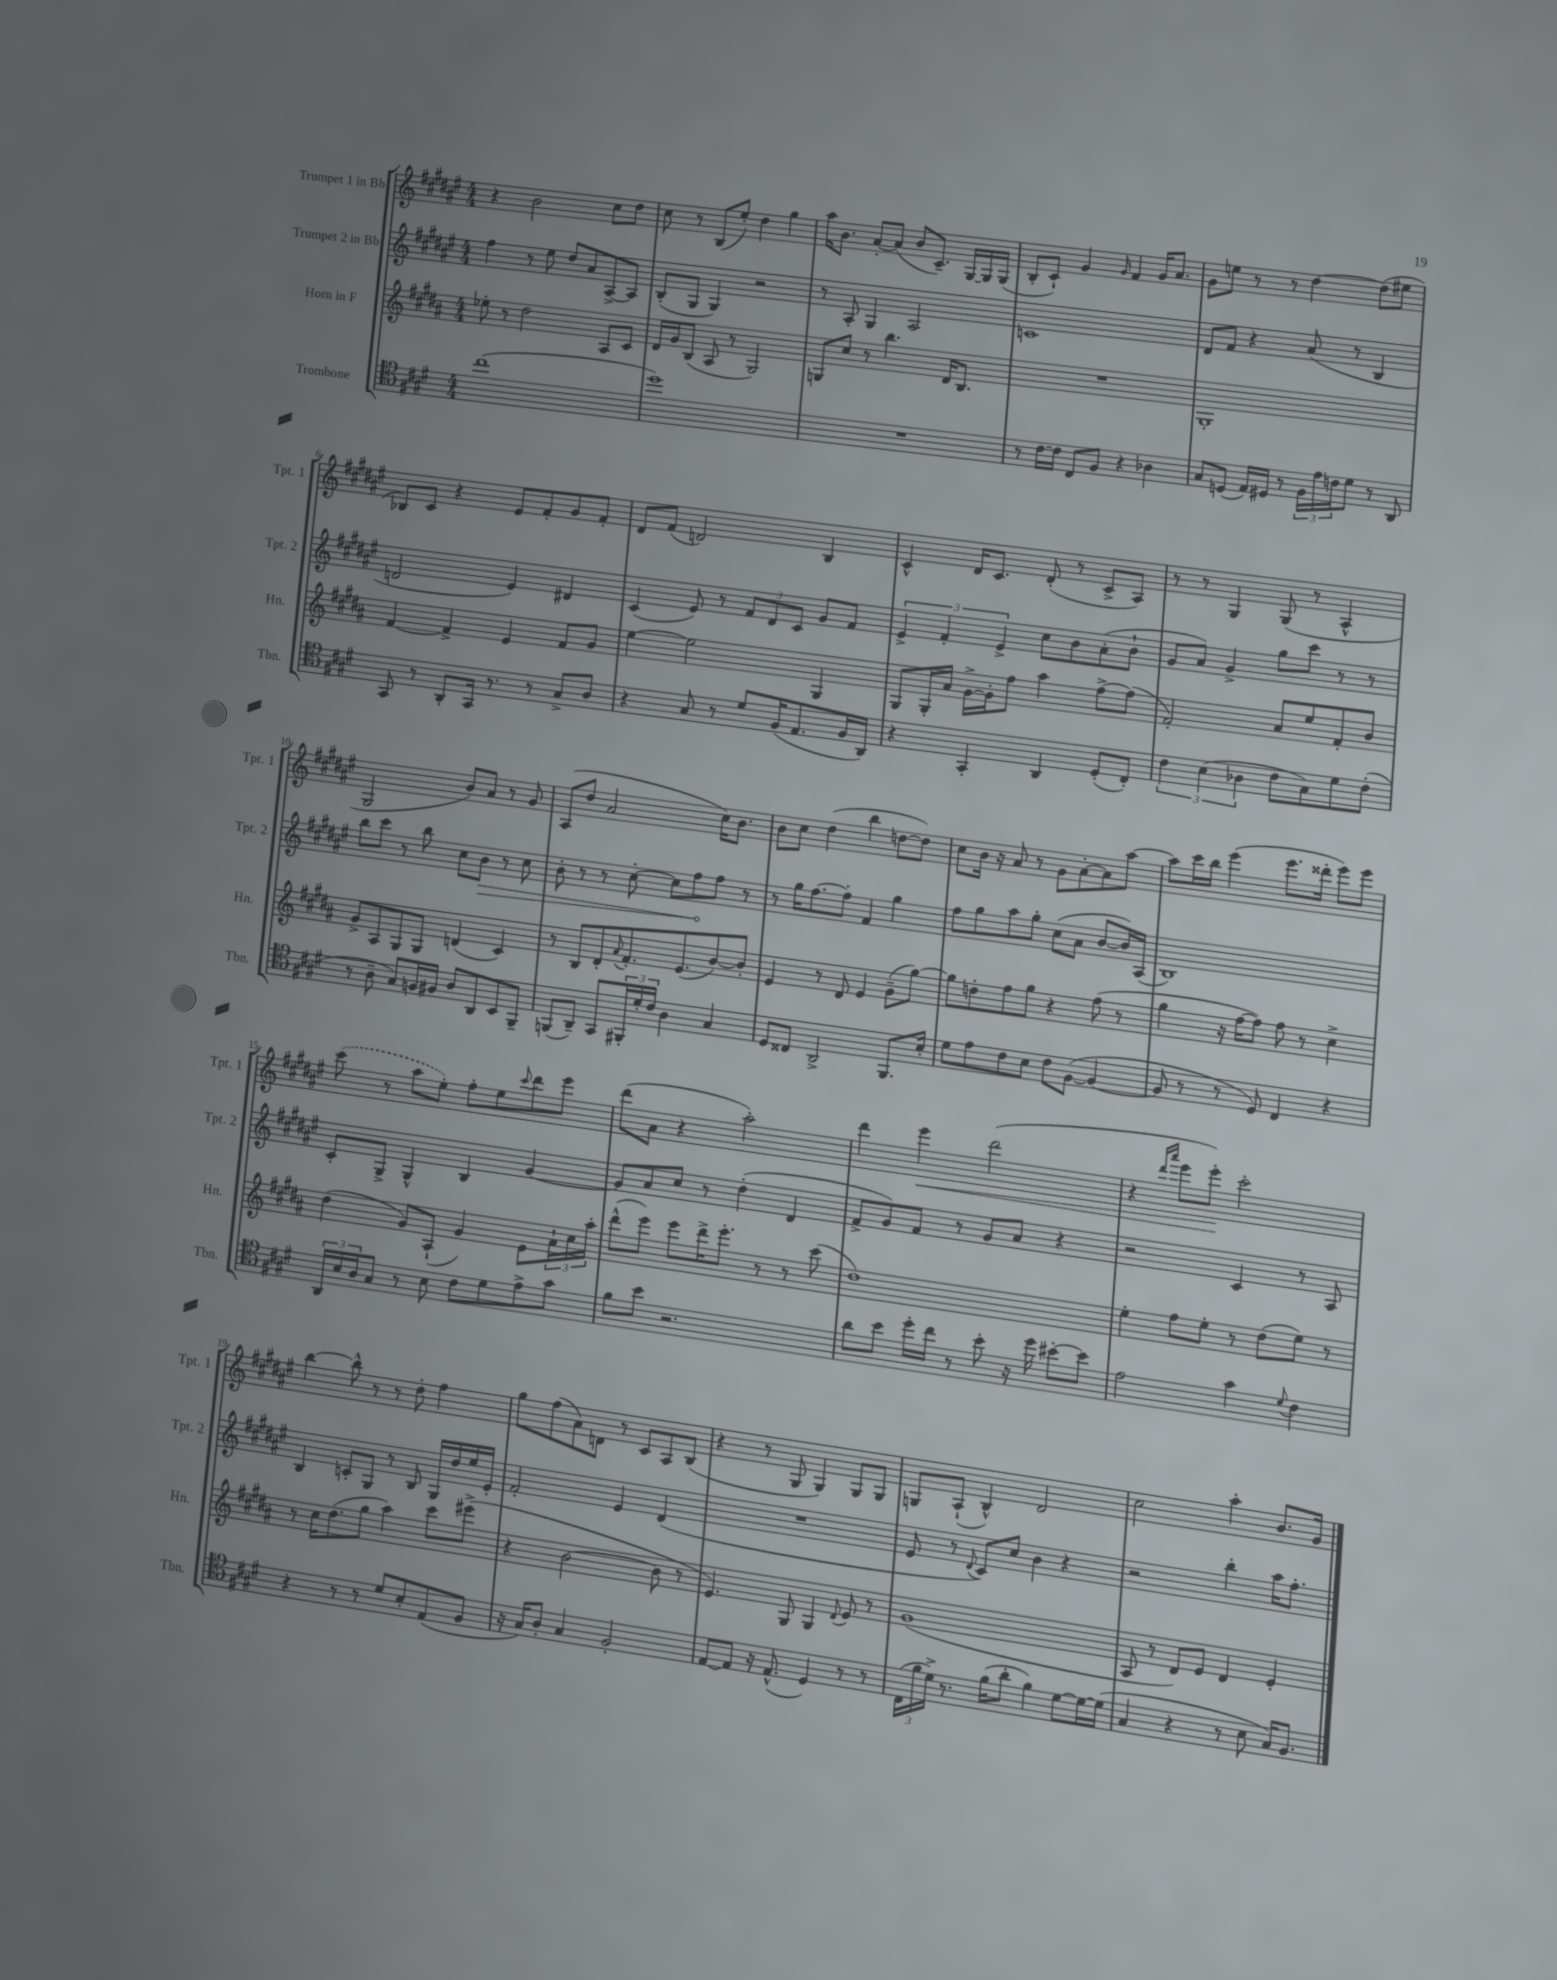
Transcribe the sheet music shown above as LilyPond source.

<<
\new StaffGroup <<
\new Staff = "s0" \with { instrumentName = "Trumpet 1 in Bb" shortInstrumentName = "Tpt. 1" } {
    \clef treble \key fis \major \numericTimeSignature \time 4/4
    r4 b'2 cis''8 dis''8 |
    cis''8 r8 b8( eis''8-.) dis''4 gis''4 |
    ais''16 b'8. ais'8~-. ais'8( b'8 cis'8.--) gis16~ gis16 gis16( |
    b8-. cis'8-!) gis'4 \grace { gis'16 } fis'4 gis'16 ais'8. |
    gis'8 e''8 r8 r8 dis''4~ dis''8( eis''8 |
    bes8) cis'8 r4 eis'8 fis'8-. gis'8 fis'8-. |
    dis'8 fis'8( d'2) b4 |
    cis'4-^ dis'16 cis'8. dis'8-.( r8 cis'8-> ais8) |
    r8 r8 gis4 gis8( r8 ais4-^ |
    gis2 b'8) ais'8 r8 gis'8 |
    ais8( dis''8 ais'2 cis''16) b'8. |
    b'8 cis''8 dis''4( b''4 d''8~ d''8) |
    cis''8 b'16 r16 ais'8 r8 gis'8 ais'8~-. ais'8 ais''8~ |
    ais''8 cis'''16 b''16 eis'''4( eis'''8. disis'''16-. eis'''8) eis'''8 |
    \once \slurDashed cis'''8( r8 ais''8 eis''8-.) fis''8-. eis''8 \appoggiatura { cis'''8 } dis'''8 eis'''8 |
    dis'''8( ais'8 r4 ais''2-.) |
    dis'''4 eis'''4\< dis'''2( |
    r4 \grace { dis'''16 ais'''16 } eis'''8 eis'''8-.\!) cis'''2-. |
    b''4~ b''8-^ r8 r8 dis''8-. fis''4 |
    gis''8 fis''8( ais'8) d'8 r8 cis'8 ais8 b8( |
    r4 r8 gis8 gis4) gis8 gis8 |
    g8 ais8-!( b4-^) dis'2 |
    cis''2 ais''4-. b'8. gis'16 \bar "|." |
}
\new Staff = "s1" \with { instrumentName = "Trumpet 2 in Bb" shortInstrumentName = "Tpt. 2" } {
    \clef treble \key fis \major \numericTimeSignature \time 4/4
    fis''4 r8 eis''8 dis''8 ais'8 ais8~-> ais8 |
    b8-.( gis8 gis4) r2 |
    r8 ais8-. gis4 ais2 |
    c'1 |
    dis'8 fis'8 r4 ais'8( r8 b4 |
    d'2 eis'4) dis'4 |
    cis'4( eis'8) r8 \tuplet 3/2 { fis'8 dis'8 cis'8 } gis'8 fis'8 |
    \tuplet 3/2 { eis'4-> fis'4-. eis'4-> } cis''8 b'8 ais'8-.( b'8-! |
    gis'8 ais'8) gis'4-> gis''8 cis'''8 r8 r8 |
    b''8 cis'''8 r8 b''8 cis''8 \once \override Hairpin.circled-tip = ##t b'8\> r8 cis''8 |
    b'8-. r8 r8 cis''8~-. cis''8 fis''8\! fis''8 r8 |
    r8 gis''16 fis''8.~ fis''8-. fis'4 gis''4 |
    fis''8 gis''8 ais''8 gis''8-. cis''8( ais'8 b'8~ b'16) ais16( |
    b1) |
    cis'8-. gis8-> gis4-^ b4 gis'4~ |
    gis'8 ais'8 cis''8 r8 dis''4-.( dis'4 |
    fis'8-> gis'8) fis'8 r8 gis'8 ais'8 r4 |
    r2 cis'4 r8 ais8 |
    b4 c'8-. gis8 r8 b8 gis16 dis''16 eis''16 eis'16-. |
    fis'2-. eis'4 dis'4( |
    R1 |
    eis'8 r8 \appoggiatura { dis'8 } cis'8) cis''8 b'4 r4 |
    r2 b''4-. ais''16 fis''8.-. \bar "|." |
}
\new Staff = "s2" \with { instrumentName = "Horn in F" shortInstrumentName = "Hn." } {
    \clef treble \key b \major \numericTimeSignature \time 4/4
    ees''8-. r8 dis''2 ais8 cis'8 |
    dis'16 gis'16 b8( ais8 r8 gis2) |
    g8 cis''8 r8 b''4. dis'16 b8. |
    R1 |
    gis1-. |
    fis'4~ fis'4-> e'4 fis'8 gis'8 |
    e''4~ e''2 gis4 |
    gis8 gis16-. ais'16 gis'16~-> gis'16-. fis''8 ais''4 fis''8~-> fis''8( |
    fis'2-.) ais'8 e''8 fis'8-. b'8 |
    gis'8-> ais8 gis8 gis8 d'4( cis'4) |
    r8 b8 dis'8-. \appoggiatura { ais'8 } fis'8.-. e'8.( b'8~) b'8-. |
    e'4 r8 dis'8 e'4 gis'8--( gis''8~) |
    gis''8 d''8-. fis''8 gis''8 r4 fis''8( r8 |
    gis''4 r16 fis''16~ fis''8) fis''8 r8 cis''4-> |
    dis''4( gis'8) ais8-!( gis'4) e'8 \tuplet 3/2 { ais'16-! cis''16 ais''16-. } |
    dis'''8-^( e'''8) e'''8 dis'''16-> e'''8.-. r8 r8 cis'''8( |
    dis''1) |
    e''4-. fis''8 e''8-. r8 dis''8( e''8) r8 |
    r8 cis''16 dis''8.( gis''8 ais''4) cis'''8 eis'''8->( |
    r4 b'2~ b'8 r8 |
    e'4.) gis8 gis4 \appoggiatura { dis'8 } e'8 r8 |
    gis'1( |
    ais8 r8 dis'8) e'8 dis'4 e'4-. \bar "|." |
}
\new Staff = "s3" \with { instrumentName = "Trombone" shortInstrumentName = "Tbn." } {
    \clef tenor \key e \major \numericTimeSignature \time 4/4
    cis''1( |
    dis''1) |
    R1 |
    r8 cis'16~ cis'16 cis8 fis8 r4 aes4 |
    gis8 d8( e16) dis16 r8 \tuplet 3/2 { fis16 e'16 c'16 } dis'8 r8 a,8 |
    gis,8 r8 a,8-. gis,16 r8. r8 gis8-> a8 |
    r4 gis8 r8 dis'8 fis16( e8. fis16 a,16) |
    r4 gis,4-. a,4 dis8-.( cis8-.) |
    \tuplet 3/2 { cis'4 b4( aes4 } cis'8 gis8) dis'8 cis'8-.( |
    r8 a8-- gis8) f16 fis16 a8 a,8 b,8 fis,8-- |
    f,8( a,8--) gis,8 \tuplet 3/2 { fis,16-. dis'16-. cis'16 } a4 gis4 |
    dis8 cisis8 a,2-> fis,8. b16-. |
    dis'8 e'8 cis'8 b8 cis'8 fis8~( fis4~ |
    fis8 r8 r8 dis8) cis4 r4 |
    \tuplet 3/2 { a,16 b16 a16 } gis8 r8 b8 cis'8 dis'8 e'8-> gis'8 |
    fis'8 b'8 r2. |
    a'8 b'8 dis''16-. cis''16 r8 b'8-. r16 dis''16 bis'8~-. bis'8 |
    e'2 gis'4 \appoggiatura { dis'8 } cis'4 |
    r4 r8 r8 dis'8 b8-. e8( fis8 |
    r16 gis16) a8-. gis4 fis2-. |
    e8~ e8 r16 e8.-^( dis4) r8 r8 |
    \tuplet 3/2 { cis16( fis'16 dis'16->) } r8. fis'16( a'8-. fis'4) dis'8~ dis'16~ dis'16( |
    gis4 r4 r8 b8 gis16) fis8. \bar "|." |
}
>>
>>
